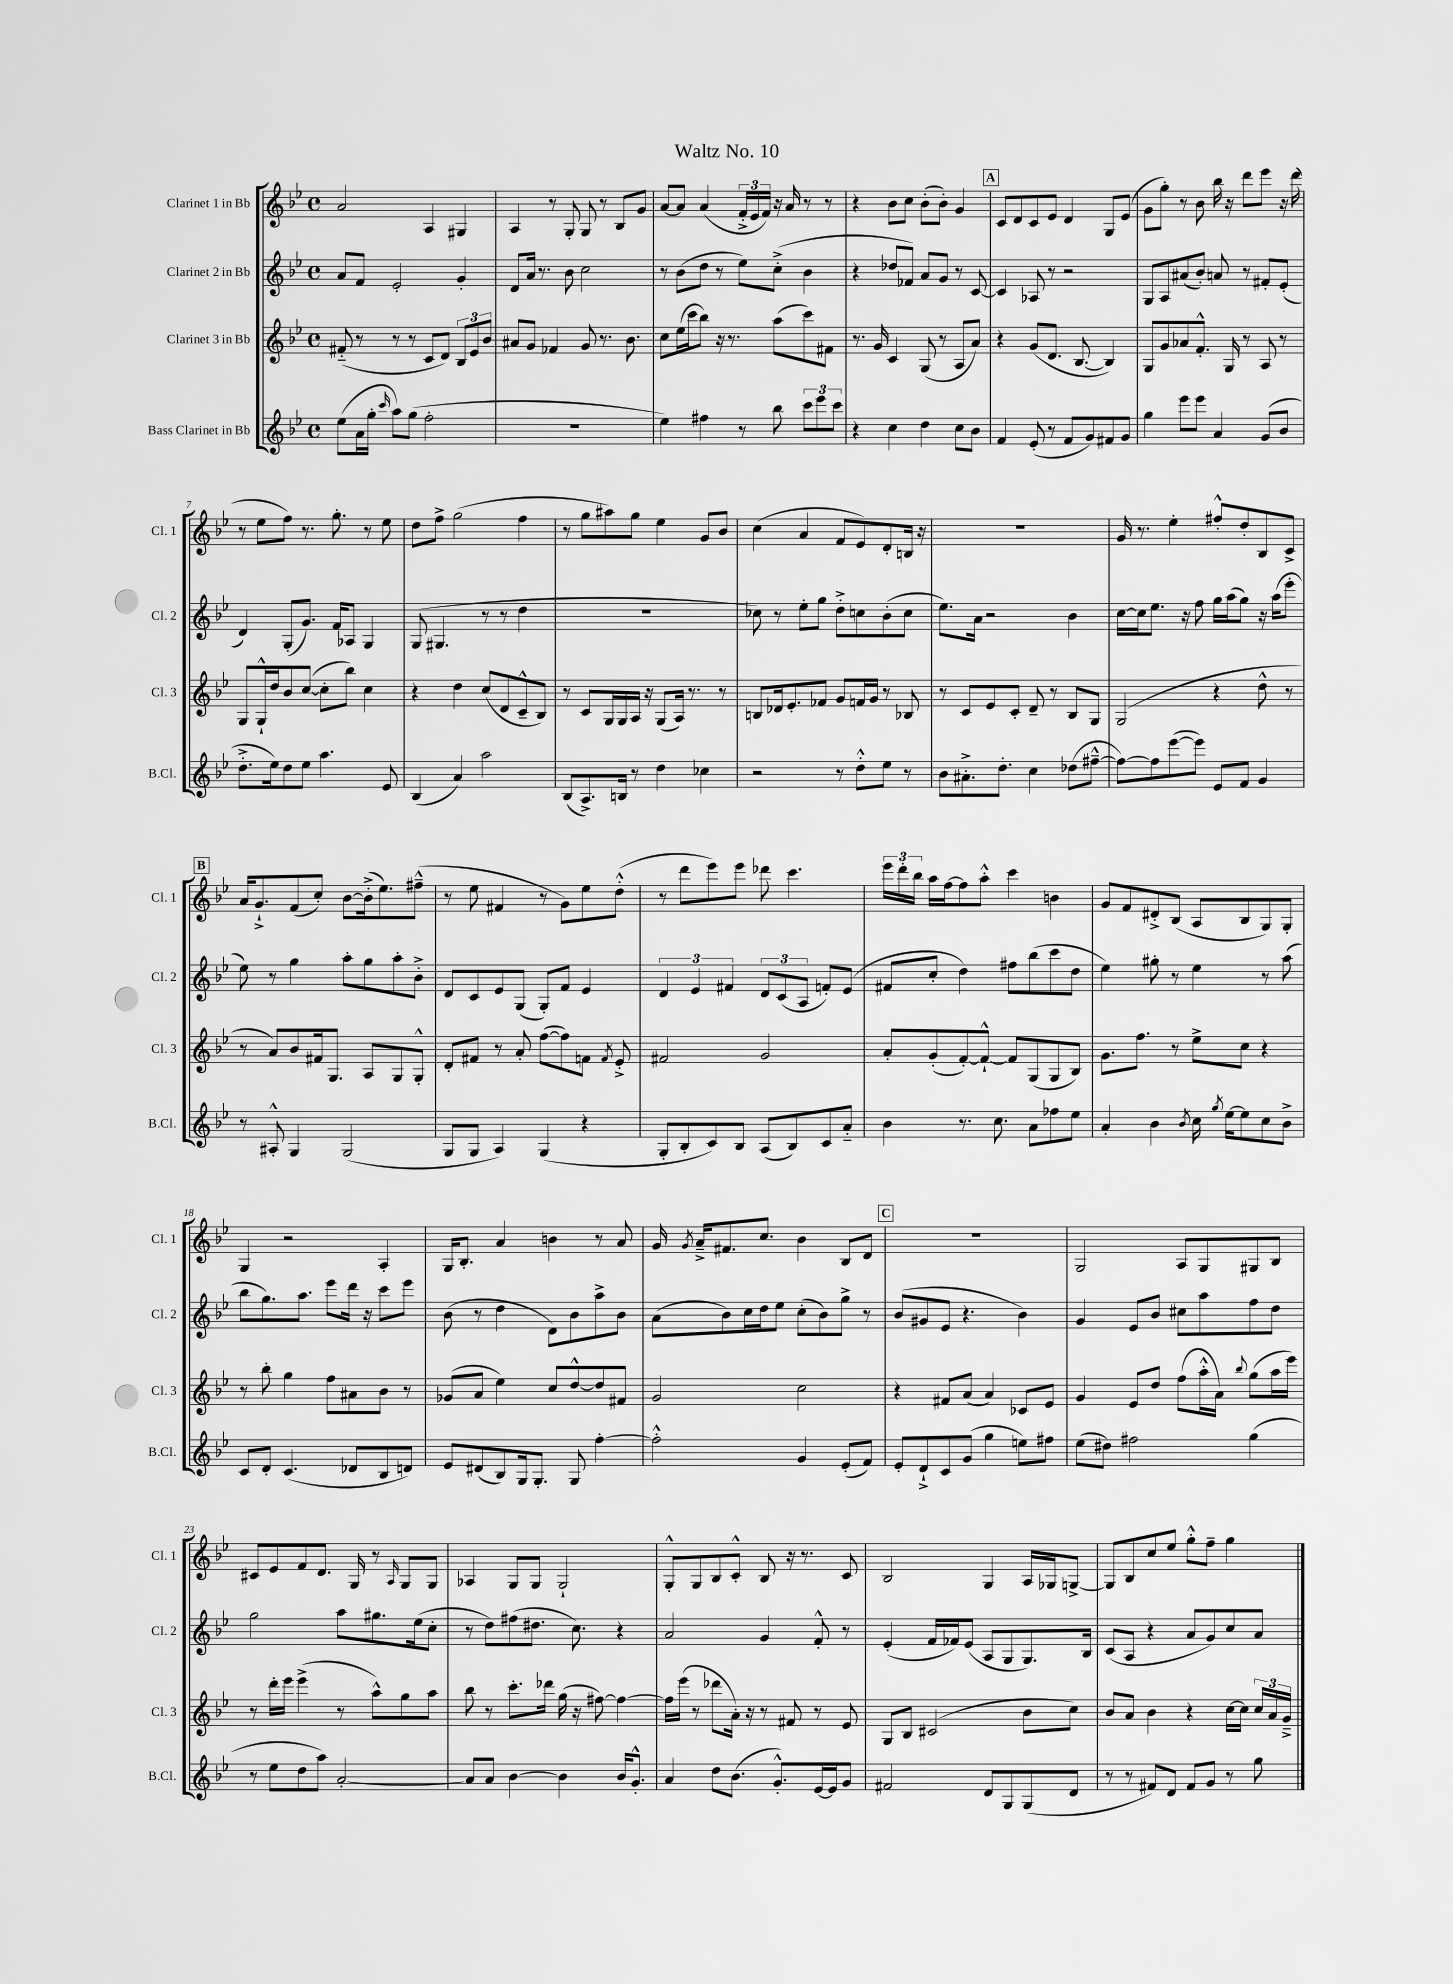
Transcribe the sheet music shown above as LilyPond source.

\header { title = "Waltz No. 10" }
<<
\new StaffGroup <<
\new Staff = "s0" \with { instrumentName = "Clarinet 1 in Bb" shortInstrumentName = "Cl. 1" } {
    \clef treble \key bes \major \defaultTimeSignature \time 4/4
    \autoBeamOff a'2 a4 gis4 |
    a4 r8 g8-. g8 r8 bes8[ g'8] |
    a'8[~ a'8] a'4( \tuplet 3/2 { f'16[-.-> ees'16 f'16]) } r16 a'16 r8 r8 |
    r4 bes'8[ c''8] bes'8[-.( bes'8]-.) g'4 |
    \mark \markup { \box "A" } c'8[ d'8 c'8 ees'8] d'4 g8[ ees'8]( |
    g'8[ g''8]-.) r8 bes'8 bes''16 r16 d'''8[ ees'''8] r16 d'''16( |
    r8 ees''8[ f''8]) r8. g''8.-. r8 ees''8 |
    d''8[ f''8]-> g''2( f''4 |
    r8 g''8[ ais''8) g''8] ees''4 g'8[ bes'8] |
    c''4( a'4 f'8[ ees'8) d'8-. b16] r16 |
    R1 |
    g'16 r8. ees''4-. fis''8[-.-^ d''8-. bes8 c'8]-> |
    \mark \markup { \box "B" } a'16[ g'8.-!-> f'8( c''8]-.) bes'8[~ bes'16-.->( ees''8.) fis''8]---^( |
    r8 ees''8 fis'4 r8 g'8[) ees''8 d''8]-.-^( |
    r8 d'''8[ ees'''8) ees'''8] des'''8 c'''4. |
    \tuplet 3/2 { ees'''16[ d'''16-. bes''16] } a''16[ f''16~ f''8 a''8]-.-^ c'''4 b'4 |
    g'8[ f'8 dis'8-.-> bes8]( a8[ bes8 g8) g8]-. |
    g4 r2 a4-. |
    g16[ bes8.]-. a'4 b'4 r8 a'8 |
    g'16 \acciaccatura { g'8 } a'16[---> fis'8. c''8.] bes'4 bes8[ d'8] |
    \mark \markup { \box "C" } R1 |
    g2 a8[ g8 gis8 bes8] |
    cis'8[ ees'8 f'8 d'8.] g16 r8 \grace { a16 } g8[ g8] |
    aes4 g8[ g8] g2-! |
    g8[-.-^ g8 bes8 c'8]-.-^ bes8 r16 r8. c'8 |
    bes2 g4 a16[ ges16 g8]~-> |
    g8[ bes8 c''8 ees''8] g''8[-.-^ f''8]-- g''4 \bar "|." |
}
\new Staff = "s1" \with { instrumentName = "Clarinet 2 in Bb" shortInstrumentName = "Cl. 2" } {
    \clef treble \key bes \major \defaultTimeSignature \time 4/4
    \autoBeamOff a'8[ f'8] ees'2-. g'4-. |
    d'8[ a'16] r8. bes'8 c''2 |
    r8 bes'8[( d''8] r8 ees''8[) c''8]-.->( bes'4 |
    r4 des''8[ fes'8]) a'8[ g'8] r8 c'8~ |
    \mark \markup { \box "A" } c'4 aes8 r8 r2 |
    g8[ a8 ais'8( bes'8]-.) a'8 r8 fis'8[-. ees'8]-.( |
    d'4) g8[-.( g'8.]) f'16[ aes8] g4 |
    g8( gis4. r8 r8 d''4 |
    R1 |
    ces''8) r8 ees''8[-. g''8] d''8[-.-> c''8 bes'8-.( c''8] |
    ees''8.[) a'16] r2 bes'4 |
    c''16[~ c''16 ees''8.] r16 f''8 g''16[ a''16( g''8]) r16 a''16[( ees'''8]-. |
    \mark \markup { \box "B" } ees''8) r8 g''4 a''8[-. g''8 a''8-. bes'8]-.-> |
    d'8[ c'8 ees'8 g8]( g8[-.) f'8] ees'4 |
    \tuplet 3/2 { d'4 ees'4 fis'4 } \tuplet 3/2 { d'8[ c'8( a8] } f'8[-.) ees'8]( |
    fis'8[ c''8]-. d''4) fis''8[ bes''8( c'''8 d''8] |
    ees''4) gis''8-. r8 ees''4 r8 a''8( |
    bes''8[ g''8.) a''8.] ees'''8[ d'''16] r16 c'''8[ ees'''8] |
    bes'8( r8 d''4 d'8[) bes'8 a''8-> bes'8] |
    a'8[( bes'8) c''16 d''16 ees''8] c''8[-.( bes'8) g''8]-> r8 |
    \mark \markup { \box "C" } bes'8[( gis'8 ees'8] r4. bes'4) |
    g'4 ees'8[ bes'8] cis''8[ a''8 f''8 d''8] |
    g''2 a''8[ gis''8. ees''16( c''8]-. |
    r8 d''8[) fis''8( dis''8.] c''8.) r4 |
    a'2 g'4 f'8-.-^ r8 |
    ees'4-.( f'16[ fes'16) ees'8]( a8[ g8 g8.) bes16] |
    c'8[( a8] r4 a'8[ g'8) c''8 a'8] \bar "|." |
}
\new Staff = "s2" \with { instrumentName = "Clarinet 3 in Bb" shortInstrumentName = "Cl. 3" } {
    \clef treble \key bes \major \defaultTimeSignature \time 4/4
    \autoBeamOff fis'8-_( r8 r8 r8 c'8[ d'8]) \tuplet 3/2 { bes8[ ees'8 bes'8] } |
    ais'8[ g'8] fes'4 g'8 r8. bes'8. |
    c''8[ ees''16( c'''16 bes''8]) r16 r8. a''8[( c'''8) fis'8] |
    r8. g'16 c'4 g8( r8 a8[ a'8]) |
    \mark \markup { \box "A" } r4 g'8[( d'8.] bes8.~ bes4) |
    g8[ g'8 aes'8 f'8.]-.-^ g16 r8 a8 r8 |
    g8[ g16-!-^ d''16 bes'8 c''8]~( c''8[-. bes''8]) c''4 |
    r4 d''4 c''8[( d'8 c'8---^ bes8]) |
    r8 c'8[ g16 g16 a16] r16 g8[( a16]) r8. r8 |
    b8[ des'16 ees'8.-. fes'8] g'8[ f'16 g'16] r8 bes8 |
    r8 c'8[ ees'8 c'8]-. d'8-- r8 bes8[ g8] |
    g2( r4 d''8-^ r8 |
    \mark \markup { \box "B" } r8 a'8[) bes'8 fis'16 g8.] a8[ g8 g8]-.-^ |
    d'8[-. fis'8] r8 a'8-. f''8[~( f''8) f'8] \acciaccatura { f'8 } ees'8-.-> |
    fis'2 g'2 |
    a'8[-. g'8-.( f'8~-.) f'8]~-!-^ f'8[ g8( g8 bes8]) |
    g'8.[ f''8.] r8 ees''8[-> c''8] r4 |
    r8 bes''8-. g''4 f''8[ ais'8 bes'8] r8 |
    ges'8[( a'8] ees''4) c''8[ d''8~-^ d''8 fis'8] |
    g'2 c''2 |
    \mark \markup { \box "C" } r4 fis'8[ a'8]( a'4) ces'8[ ees'8] |
    g'4 ees'8[ d''8] f''8[( a''16-.-^ a'16]) \appoggiatura { bes''8 } g''8[( a''16 ees'''16]) |
    r8 d'''16[-. ees'''16] ees'''4->( r8 a''8[-^) g''8 a''8] |
    bes''8 r8 c'''8.[-. des'''16] g''16( r16 fis''8~) fis''4~ |
    fis''16[ ees'''16]( r8 des'''8[ a'16]-.) r16 r8 fis'8 r8 ees'8 |
    g8[ bes8] cis'2( bes'8[ c''8]) |
    bes'8[ a'8] bes'4 r4 c''16[~ c''16] \tuplet 3/2 { c''16[ a'16 g'16]---> } \bar "|." |
}
\new Staff = "s3" \with { instrumentName = "Bass Clarinet in Bb" shortInstrumentName = "B.Cl." } {
    \clef treble \key bes \major \defaultTimeSignature \time 4/4
    \autoBeamOff ees''8[( a'16 g''16]-. \grace { c'''16 } a''8[) g''8]( f''2-. |
    R1 |
    ees''4) fis''4 r8 bes''8 \tuplet 3/2 { c'''8[ ees'''8 c'''8] } |
    r4 c''4 d''4 c''8[ bes'8] |
    \mark \markup { \box "A" } f'4 ees'8-.( r8 f'8[ g'8) fis'8 g'8] |
    g''4 ees'''8[ ees'''8] a'4 g'8[( bes'8] |
    d''8.[-.-> ees''16) d''8 ees''8] a''4. ees'8 |
    bes4( a'4) a''2 |
    bes8[( a8.->) b16] r8 d''4 ces''4 |
    r2 r8 d''8[-.-^ ees''8] r8 |
    bes'8[ ais'8.-.-> d''8.]-. c''4 des''8[( fis''8]~---^ |
    fis''8[~) fis''8 ees'''8~( ees'''8]) ees'8[ f'8] g'4 |
    \mark \markup { \box "B" } r8 ais8-.-^ g4 g2( |
    g8[ g8] a4) g4( r4 |
    g8[-. bes8-. c'8) bes8] a8[( bes8) c'8 a'8]-_ |
    bes'4 r8. c''8. a'8[ fes''8 ees''8] |
    a'4-. bes'4 \acciaccatura { bes'8 } c''16 \acciaccatura { g''8 } ees''16[~ ees''8 c''8 bes'8]-> |
    c'8[ d'8]-. c'4.( des'8[ bes8 d'8]) |
    ees'8[ dis'8( bes8) g16 g8.]-. g8 f''4~-. |
    f''2-.-^ g'4 ees'8[-.( f'8]) |
    \mark \markup { \box "C" } ees'8[-. d'8-!-> c'8 g'8]( g''4 e''8[) fis''8] |
    ees''8[( dis''8]) fis''2 g''4( |
    r8 ees''8[ d''8 a''8]) a'2~-. |
    a'8[ a'8] bes'4~ bes'4 bes'16[ g'8.]-.-^ |
    a'4 d''8[ bes'8.]( g'8.[-.-^) ees'16~ ees'16 g'8] |
    fis'2 d'8[ g8 g8( d'8] |
    r8 r8 fis'8[) d'8] fis'8[ g'8] r8 g''8 \bar "|." |
}
>>
>>
